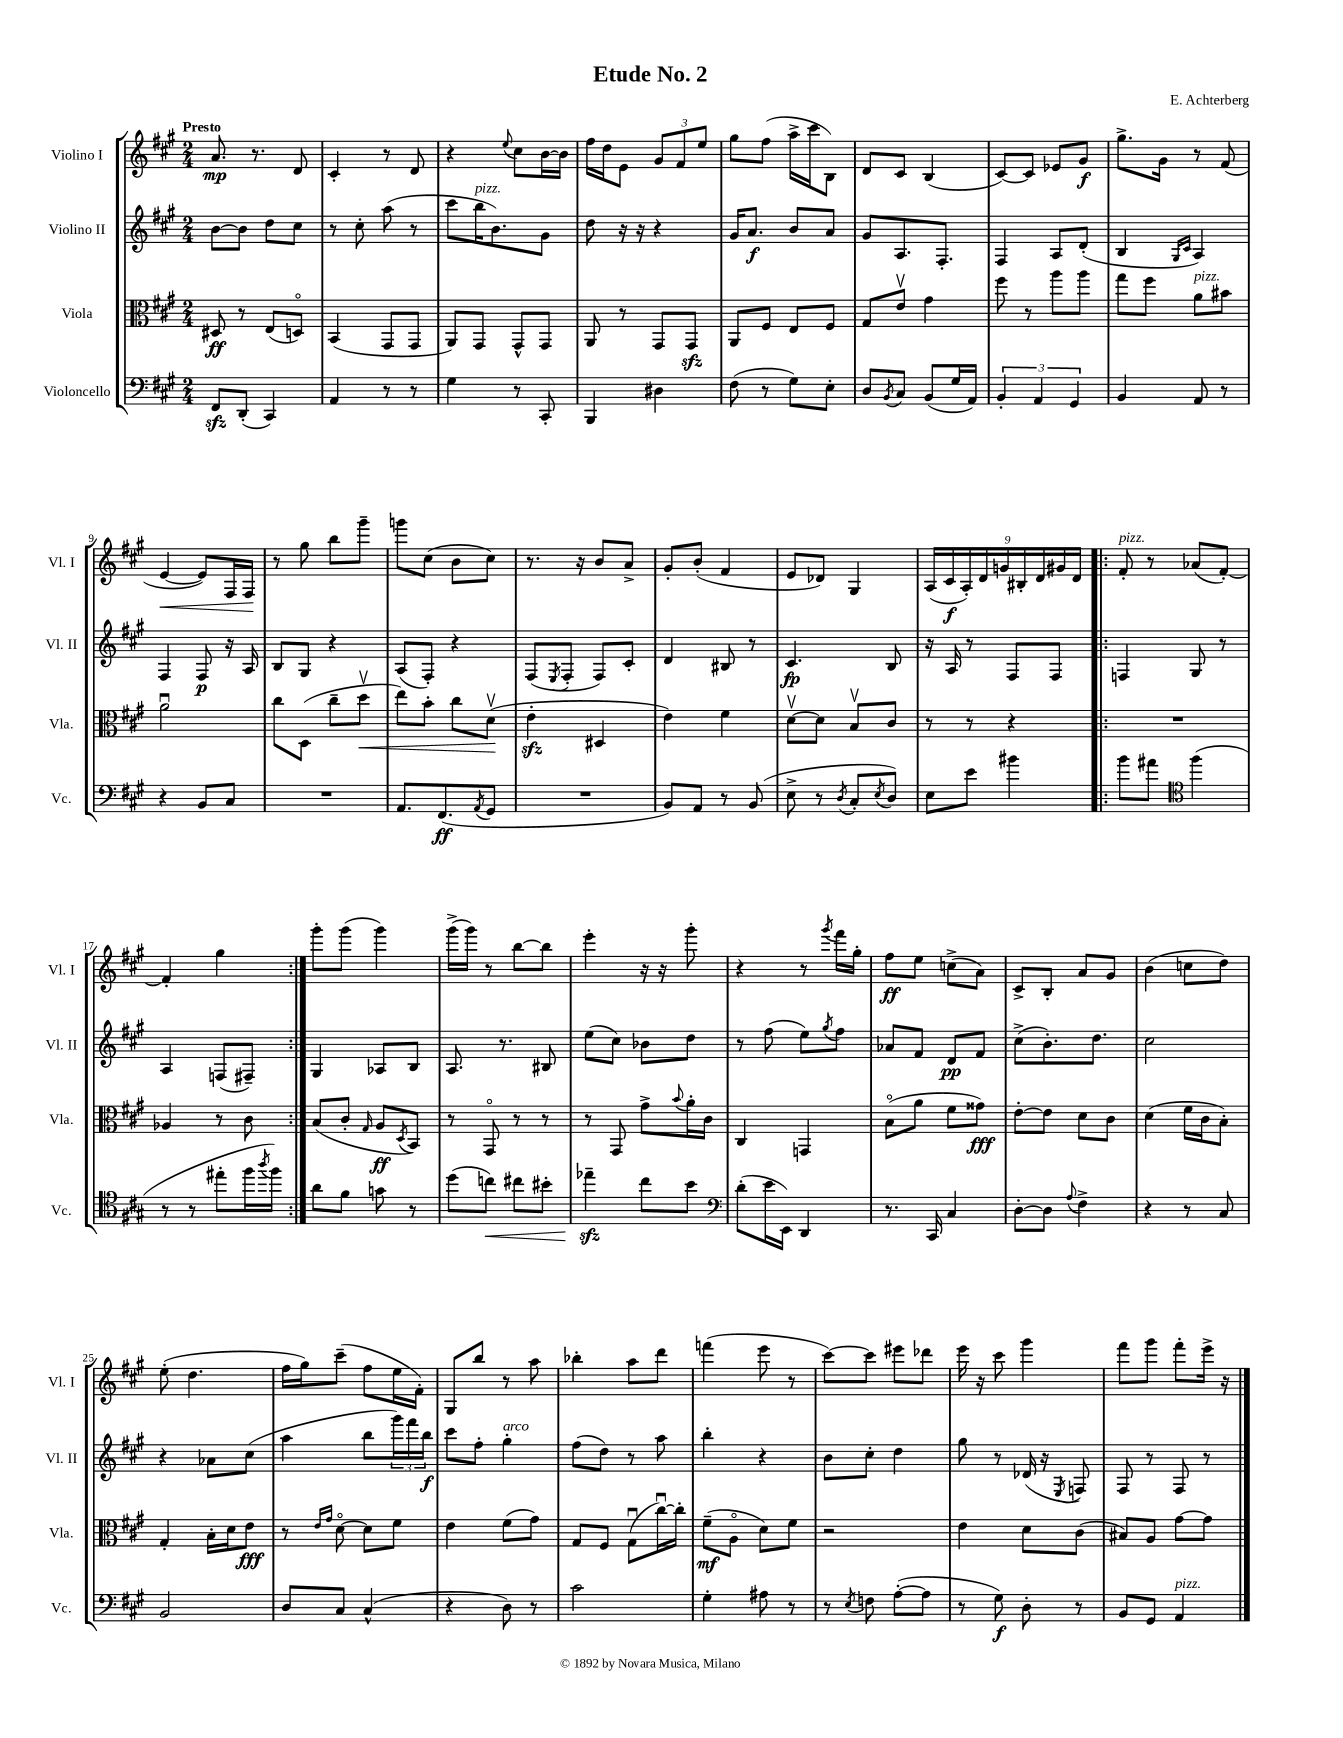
\header { title = "Etude No. 2" composer = "E. Achterberg" }
<<
\new StaffGroup <<
\new Staff = "s0" \with { instrumentName = "Violino I" shortInstrumentName = "Vl. I" } {
    \clef treble \key a \major \numericTimeSignature \time 2/4 \tempo "Presto"
    a'8.\mp r8. d'8 |
    cis'4-. r8 d'8 |
    r4 \appoggiatura { e''8 } cis''8 b'16~ b'16 |
    fis''16 d''16 e'8 \tuplet 3/2 { gis'8 fis'8 e''8 } |
    gis''8 fis''8( a''16-> cis'''16 b8) |
    d'8 cis'8 b4( |
    cis'8~) cis'8 ees'8 gis'8\f |
    gis''8.-> gis'16 r8 fis'8( |
    e'4~\< e'8) fis16 fis16\! |
    r8 gis''8 b''8 gis'''8-- |
    g'''8 cis''8( b'8 cis''8) |
    r8. r16 b'8 a'8-> |
    gis'8-. b'8-.( fis'4 |
    e'8 des'8) gis4 |
    \tuplet 9/8 { a16( cis'16\f a16-.) d'16 g'16 bis16-. d'16 gis'16 d'16 } |
    \repeat volta 2 { fis'8-.^\markup { \italic "pizz." } r8 aes'8( fis'8~-.) |
    fis'4-. gis''4 | }
    gis'''8-. gis'''8( gis'''4) |
    gis'''16->( gis'''16) r8 b''8~ b''8 |
    e'''4-. r16 r16 gis'''8-. |
    r4 r8 \acciaccatura { gis'''8 } fis'''16 gis''16-. |
    fis''8\ff e''8 c''8->( a'8) |
    cis'8-> b8-. a'8 gis'8 |
    b'4( c''8 d''8) |
    e''8-.( d''4. |
    fis''16 gis''16) cis'''8--( fis''8 e''16 fis'16-.) |
    gis8 b''8 r8 a''8 |
    bes''4-. a''8 d'''8 |
    f'''4( e'''8 r8 |
    cis'''8~) cis'''8 eis'''8 des'''8 |
    e'''16 r16 cis'''8 gis'''4 |
    fis'''8 gis'''8 fis'''8-. e'''16-> r16 \bar "|." |
}
\new Staff = "s1" \with { instrumentName = "Violino II" shortInstrumentName = "Vl. II" } {
    \clef treble \key a \major \numericTimeSignature \time 2/4
    b'8~ b'8 d''8 cis''8 |
    r8 cis''8-. a''8( r8 |
    cis'''8 b''16^\markup { \italic "pizz." } b'8.) gis'8 |
    d''8 r16 r16 r4 |
    gis'16 a'8.\f b'8 a'8 |
    gis'8 a8. fis8.-. |
    fis4 a8 d'8-.( |
    b4 \grace { gis16 cis'16 } a4) |
    fis4 fis8\p r16 a16 |
    b8 gis8 r4 |
    a8( fis8-.) r4 |
    fis8( \acciaccatura { e8 } fis8-. fis8) cis'8-. |
    d'4 bis8 r8 |
    cis'4.\fp b8 |
    r16 a16 r8 fis8 fis8 |
    \repeat volta 2 { f4 gis8 r8 |
    a4 f8( fis8--) | }
    gis4 aes8 b8 |
    a8. r8. bis8 |
    e''8( cis''8) bes'8 d''8 |
    r8 fis''8( e''8) \acciaccatura { gis''8 } fis''8 |
    aes'8 fis'8 d'8\pp fis'8 |
    cis''8->( b'8.-.) d''8. |
    cis''2 |
    r4 aes'8 cis''8( |
    a''4 b''8 \tuplet 3/2 { gis'''16) fis'''16 b''16\f } |
    cis'''8 fis''8-. gis''4-.^\markup { \italic "arco" } |
    fis''8( d''8) r8 a''8 |
    b''4-. r4 |
    b'8 cis''8-. d''4 |
    gis''8 r8 des'16( r16 \acciaccatura { e8 } f8) |
    fis8 r8 fis8 r8 \bar "|." |
}
\new Staff = "s2" \with { instrumentName = "Viola" shortInstrumentName = "Vla." } {
    \clef alto \key a \major \numericTimeSignature \time 2/4
    dis8\ff r8 e8( d8\flageolet) |
    b,4( gis,8 gis,8 |
    a,8) gis,8 gis,8-^ gis,8 |
    a,8 r8 gis,8 gis,8\sfz |
    a,8 fis8 e8 fis8 |
    gis8 e'8\upbow gis'4 |
    fis''8 r8 a''8 a''8 |
    gis''8 fis''8 a'8^\markup { \italic "pizz." } bis'8 |
    a'2\downbow |
    cis''8 d8( cis''8-- d''8\upbow\< |
    e''8) b'8-. cis''8 d'8\upbow\!( |
    e'4-.\sfz dis4 |
    e'4) fis'4 |
    d'8~\upbow d'8 b8\upbow cis'8 |
    r8 r8 r4 |
    \repeat volta 2 { R2 |
    aes4 r8 cis'8 | }
    b8( cis'8-. \grace { gis16 } a8\ff \acciaccatura { d8 } b,8) |
    r8 gis,8\flageolet r8 r8 |
    r8 gis,8 gis'8-> \appoggiatura { b'8 } a'16-. cis'16 |
    cis4 g,4 |
    b8\flageolet( a'8 fis'8 gisis'8\fff) |
    e'8~-. e'8 d'8 cis'8 |
    d'4( fis'16 cis'16 b8-.) |
    gis4-. b16-. d'16 e'8\fff |
    r8 \grace { e'16 gis'16 } d'8~\flageolet d'8 fis'8 |
    e'4 fis'8( gis'8) |
    gis8 fis8 gis8\downbow( cis''16~\downbow) cis''16-. |
    fis'8--\mf( a8\flageolet d'8) fis'8 |
    r2 |
    e'4 d'8 cis'8( |
    bis8) a8 gis'8~ gis'8 \bar "|." |
}
\new Staff = "s3" \with { instrumentName = "Violoncello" shortInstrumentName = "Vc." } {
    \clef bass \key a \major \numericTimeSignature \time 2/4
    fis,8\sfz d,8-.( cis,4) |
    a,4 r8 r8 |
    gis4 r8 cis,8-. |
    b,,4 dis4 |
    fis8( r8 gis8) e8-. |
    d8 \acciaccatura { b,8 } cis8 b,8( gis16 a,16) |
    \tuplet 3/2 { b,4-. a,4 gis,4 } |
    b,4 a,8 r8 |
    r4 b,8 cis8 |
    R2 |
    a,8. fis,8.\ff( \acciaccatura { a,8 } gis,8 |
    R2 |
    b,8) a,8 r8 b,8( |
    e8-> r8 \acciaccatura { d8 } cis8-. \acciaccatura { e8 } d8) |
    e8 e'8 bis'4 |
    \repeat volta 2 { b'8 ais'8 \clef tenor fis''4( |
    r8 r8 eis''8-. fis''16 \acciaccatura { a''8 } fis''16) | }
    a'8 fis'8 g'8 r8 |
    d''8( c''8\<) cis''8 bis'8-. |
    ees''4--\sfz\! cis''8 b'8 |
    \clef bass d'8-.( e'16 e,16) d,4 |
    r8. cis,16 cis4 |
    d8~-. d8 \appoggiatura { a8 } fis4-> |
    r4 r8 cis8 |
    b,2 |
    d8 cis8 cis4-^( |
    r4 d8) r8 |
    cis'2 |
    gis4-. ais8 r8 |
    r8 \acciaccatura { e8 } f8 a8~-.( a8 |
    r8 gis8\f) d8-. r8 |
    b,8 gis,8 a,4^\markup { \italic "pizz." } \bar "|." |
}
>>
>>
